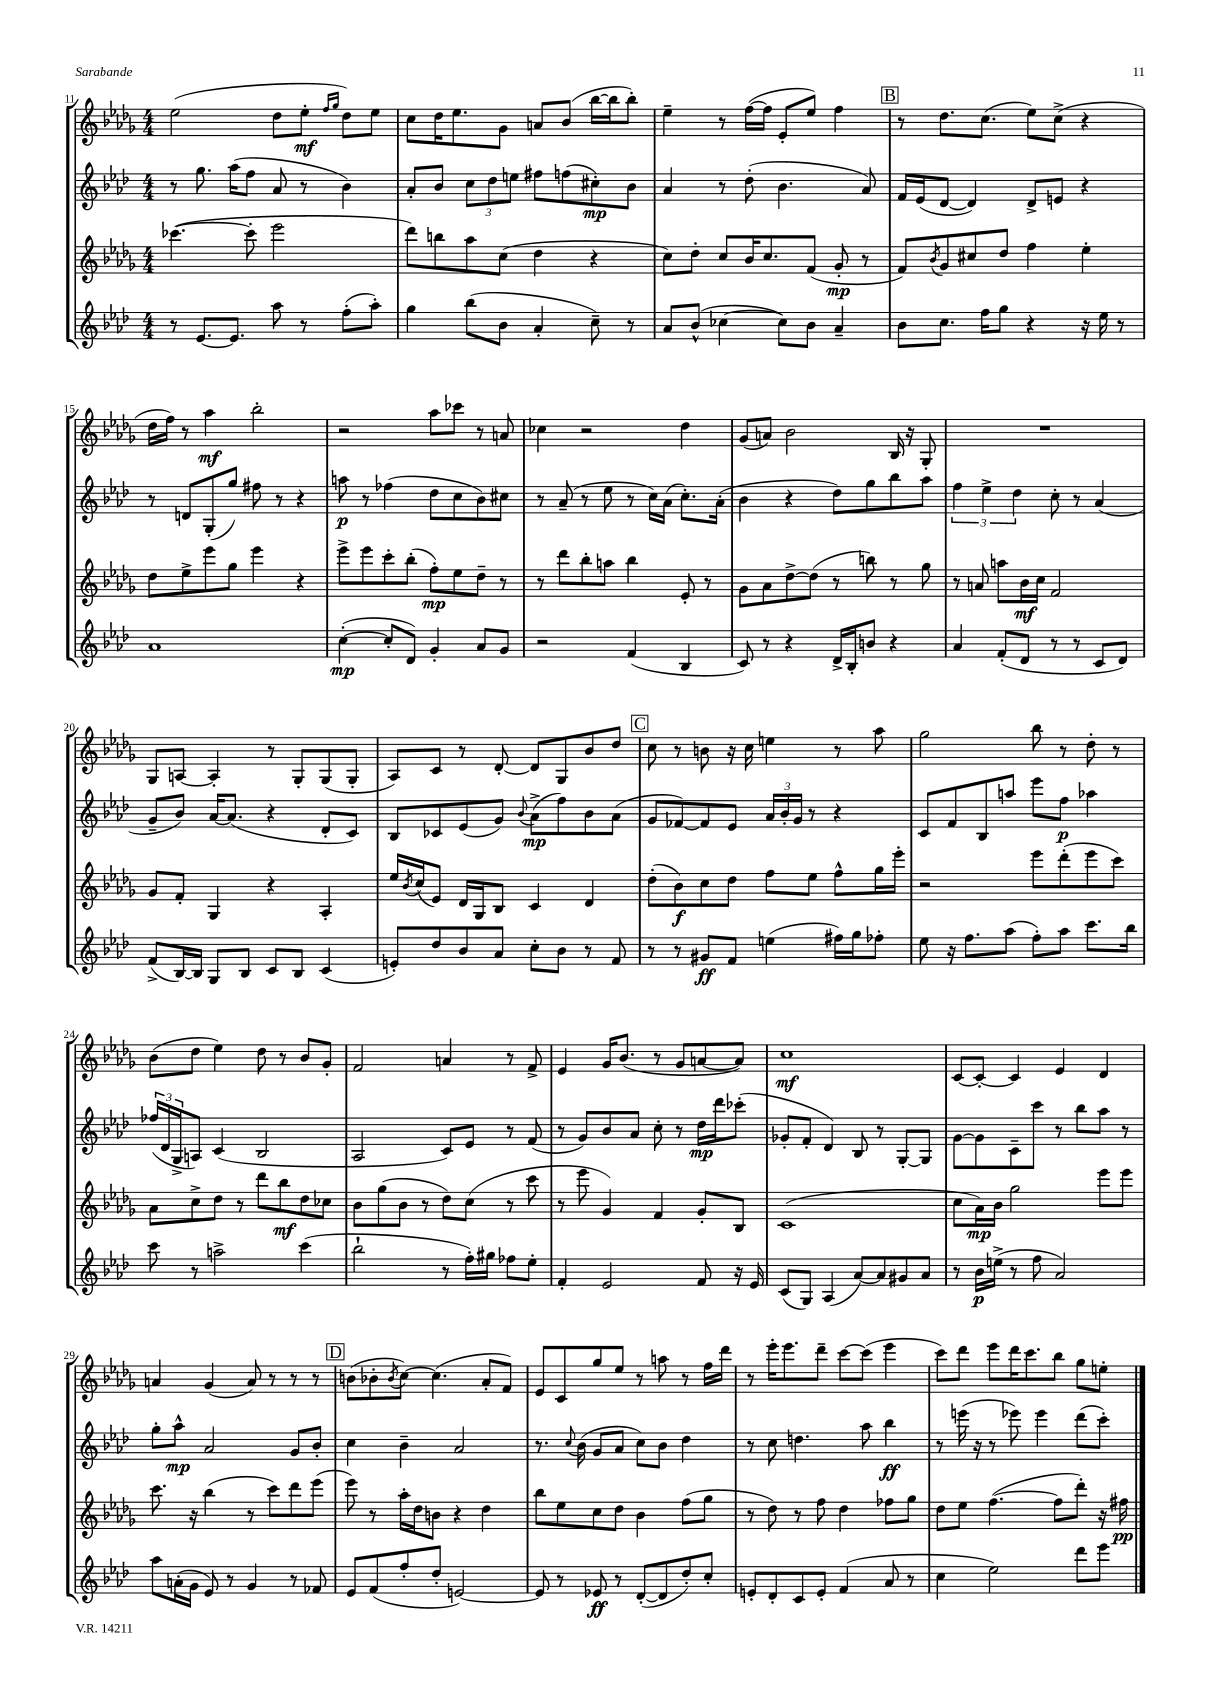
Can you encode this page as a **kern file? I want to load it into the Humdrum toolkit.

**kern	**kern	**kern	**kern
*staff4	*staff3	*staff2	*staff1
*clefG2	*clefG2	*clefG2	*clefG2
*k[b-e-a-d-]	*k[b-e-a-d-g-]	*k[b-e-a-d-]	*k[b-e-a-d-g-]
*M4/4	*M4/4	*M4/4	*M4/4
8r	([4.ccc-\	8r	(2ee-\
[8.e-/L	.	8.gg\	.
8.e-/]J	.	(16aa-\LK	.
.	8ccc-'\]	8ff\J	.
8aa-\	2eee-\	8a-/	8dd-\L
8r	.	8r	8ee-'\J
.	.	.	16qqff/LL
.	.	.	16qqgg-/JJ
(8ff'\L	.	4b-\)	8dd-\L)
8aa-'\J)	.	.	8ee-\J
=	=	=	=
4gg\	8ddd-\L)	8a-'/L	8cc\L
.	8bb\	8b-/J	16dd-\K
.	.	.	8.ee-\
(8bb-\L	8aa-\	12cc\L	.
.	.	12dd-\	.
8b-\J	(8cc\J	.	8g-\J
.	.	12ee\J	.
4a-'/	4dd-\	8ff#\L	8a/L
.	.	(8ff\	(8b-/J
8cc~\)	4r	8cc#'\)	[16bb-\LL
.	.	.	16bb-\]J
8r	.	8b-\J	8bb-'\J)
=	=	=	=
8a-/L	8cc\L)	4a-/	4ee-~\
(8b-^^/J	8dd-'\J	.	.
[4cc-\	8cc/L	8r	8r
.	16b-/K	(8dd-'\	([16ff\LL
.	8.cc/	.	16ff\]JJ
8cc-\]L)	.	4.b-\	8e-'/L
8b-\J	(8f/J	.	8ee-/J)
4a-~/	8g-'/	.	4ff\
.	8r	8a-/)	.
=	=	=	=
8b-\L	8f/L)	16f/LL	8r
.	.	(16e-/J	.
.	8qb-/	.	.
8.cc\J	8g-/	[8d-/J	8.dd-\L
.	8cc#/	4d-/])	.
16ff\LK	.	.	(8.cc\J
8gg\J	8dd-/J	.	.
4r	4ff\	8d-^/L	8ee-\L)
.	.	8e/J	(8cc^\J
16r	4ee-'\	4r	4r
16ee-\	.	.	.
8r	.	.	.
=	=	=	=
1a-	8dd-\L	8r	16dd-\LL
.	.	.	16ff\JJ)
.	8ee-^\	8d/L	8r
.	8eee-\	(8G'/	4aa-\
.	8gg-\J	8gg/J)	.
.	4eee-\	8ff#\	2bb-'\
.	.	8r	.
.	4r	4r	.
=	=	=	=
([4cc'\	8eee-^\L	8aa\	2r
.	8eee-\	8r	.
8cc'/]L	8ccc'\	(4ff-\	.
8d-/J)	(8bb-'\J	.	.
4g'/	8ff'\L)	8dd-\L	8aa-\L
.	8ee-\	8cc\	8ccc-\J
8a-/L	8dd-~\J	8b-\)	8r
8g/J	8r	8cc#\J	8a/
=	=	=	=
2r	8r	8r	4cc-\
.	8ddd-\L	(8a-~/	.
.	8bb-'\	8r	2r
.	8aa\J	8ee-\	.
(4f/	4bb-\	8r	.
.	.	16cc\LL)	.
.	.	(16a-\JJ	.
4B-/	8e-'/	8.cc'\L)	4dd-\
.	8r	.	.
.	.	(16a-'\Jk	.
=	=	=	=
8c/)	8g-\L	4b-\	(8g-/L
8r	8a-\	.	8a/J)
4r	[8dd-^\	4r	2b-\
.	(8dd-\]J	.	.
16d-^/LL	8r	8dd-\L)	.
16B-'/J	.	.	.
8b/J	8bb\)	8gg\	.
4r	8r	8bb-\	16B-/
.	.	.	16r
.	8gg-\	8aa-\J	8G-'/
=	=	=	=
4a-/	8r	6ff\	1r
.	8a/	.	.
.	.	6ee-^\	.
(8f'/L	8aa\L	.	.
.	.	6dd-\	.
8d-/J	16b-\L	.	.
.	16cc\JJ	.	.
8r	2f/	8cc'\	.
8r	.	8r	.
8c/L	.	(4a-/	.
8d-/J)	.	.	.
=	=	=	=
(8f^/L	8g-/L	8g~/L	8G-/L
[16B-/L)	8f'/J	8b-/J)	[8A/J
16B-/]JJ	.	.	.
8G/L	4G-/	[16a-/LK	4A'/]
.	.	(8.a-/]J	.
8B-/J	.	.	.
8c/L	4r	4r	8r
8B-/J	.	.	8G-'/L
(4c/	4A-'/	8d-'/L	(8G-/
.	.	8c/J)	8G-'/J
=	=	=	=
8e'/L)	16ee-/LL	8B-/L	8A-/L)
.	8qb-/	.	.
.	(16cc/J	.	.
8dd-/	8e-/J)	8c-/	8c/J
8b-/	16d-/LL	(8e-/	8r
.	16G-/J	.	.
8a-/J	8B-/J	8g/J)	[8d-'/
.	.	8qqb-/	.
8cc'\L	4c/	(8a-^\L	8d-/]L
8b-\J	.	8ff\)	8G-/
8r	4d-/	8b-\	8b-/
8f/	.	(8a-\J	8dd-/J
=	=	=	=
8r	(8dd-'\L	8g/L	8cc\
8r	8b-\)	[8f-/)	8r
8g#/L	8cc\	8f-/]	8b\
8f/J	8dd-\J	8e-/J	16r
.	.	.	16cc\
(4ee\	8ff\L	24a-/LL	4ee\
.	.	24b-'/	.
.	.	24g/JJ	.
.	8ee-\J	8r	.
16ff#\LL)	8ff^^\L	4r	8r
16gg\J	.	.	.
8ff-'\J	16gg-\L	.	8aa-\
.	16eee-'\JJ	.	.
=	=	=	=
8ee-\	2r	8c/L	2gg-\
16r	.	8f/	.
8.ff\L	.	.	.
.	.	8B-/	.
(8aa-\J	.	8aa/J	.
8ff'\L)	8eee-\L	8eee-\L	8bb-\
8aa-\J	(8ddd-'\	8ff\J	8r
8.ccc\L	8eee-\	4aa-\	8dd-'\
.	8ccc\J)	.	8r
16bb-\Jk	.	.	.
=	=	=	=
8ccc\	8a-\L	(24ff-/LL	(8b-\L
.	.	24d-/	.
.	.	24G^/J	.
8r	8cc^\	8A/J)	8dd-\J
2aa^\	8dd-\J	(4c/	4ee-\)
.	8r	.	.
.	8ddd-\L	2B-/	8dd-\
.	8bb-\	.	8r
(4ccc\	8dd-\	.	8b-/L
.	8cc-\J	.	8g-'/J
=	=	=	=
2bb-`\	8b-\L	2A-/	2f/
.	(8gg-\	.	.
.	8b-\J	.	.
.	8r	.	.
8r	8dd-\L)	8c/L)	4a/
16ff'\LL)	(8cc\J	8e-/J	.
16gg#\JJ	.	.	.
8ff-\L	8r	8r	8r
8ee-'\J	8ccc\	(8f/	8f^/
=	=	=	=
4f'/	8r	8r	4e-/
.	8eee-\	8g/L)	.
2e-/	4g-/)	8b-/	16g-/LK
.	.	.	(8.b-/J
.	.	8a-/J	.
.	4f/	8cc'\	8r
.	.	8r	8g-/L
8f/	8g-'/L	16dd-\LL	[8a/
.	.	16ddd-\J	.
16r	8B-/J	(8ccc-'\J	8a/]J)
16e-/	.	.	.
=	=	=	=
(8c/L	(1c	8g-'/L	1cc
8G/J)	.	8f'/J	.
(4A-/	.	4d-/)	.
[8a-/L)	.	8B-/	.
8a-/]	.	8r	.
8g#/	.	[8G'/L	.
8a-/J	.	8G/]J	.
=	=	=	=
8r	8cc\L	[8g\L	[8c/L
16b-\LL	16a-\L)	8g\]	8c'/_J
(16ee^\JJ	16b-\JJ	.	.
8r	2gg-\	8c~\	4c/]
8ff\	.	8ccc\J	.
2a-/)	.	8r	4e-/
.	.	8bb-\L	.
.	8eee-\L	8aa-\J	4d-/
.	8eee-\J	8r	.
=	=	=	=
8aa-\L	8.ccc\	8gg'\L	4a/
(16a'\L	.	8aa-^^\J	.
16g\JJ	16r	.	.
8e-/)	(4bb-\	2a-/	(4g-/
8r	.	.	.
4g/	8r	.	8a/)
.	8ccc\L)	.	8r
8r	8ddd-\	8g/L	8r
8f-/	(8eee-\J	8b-'/J	8r
=	=	=	=
8e-/L	8eee-\)	4cc\	(8b\L
(8f/	8r	.	8b-'\
.	.	.	8qb-/
8ff'/	16aa-'\LL	4b-~\	[8cc\J)
.	16dd-\J	.	.
8dd-'/J	8b\J	.	(4.cc\]
[2e/)	4r	2a-/	.
.	4dd-\	.	8a-'/L
.	.	.	8f/J)
=	=	=	=
8e/]	8bb-\L	8.r	8e-/L
8r	8ee-\	.	8c/
.	.	8qqcc/	.
.	.	(16b-\	.
8e-/	8cc\	8g/L	8gg-/
8r	8dd-\J	8a-/J	8ee-/J
([8d-'/L	4b-\	8cc\L)	8r
8d-/]	.	8b-\J	8aa\
8dd-'/)	(8ff\L	4dd-\	8r
8cc'/J	8gg-\J	.	16ff\LL
.	.	.	16ddd-\JJ
=	=	=	=
8e'/L	8r	8r	8r
8d-'/	8dd-\)	8cc\	16eee-'\LK
.	.	.	8.eee-\
8c/	8r	4.dd\	.
8e'/J	8ff\	.	8ddd-~\J
(4f/	4dd-\	.	[8ccc\L
.	.	8aa-\	(8ccc\]J
8a-/	8ff-\L	4bb-\	4eee-\
8r	8gg-\J	.	.
=	=	=	=
4cc\	8dd-\L	8r	8ccc\L)
.	8ee-\J	(16eee\	8ddd-\J
.	.	16r	.
2ee-\)	([4.ff\	8r	8eee-\L
.	.	8eee-\)	16ddd-\K
.	.	.	8.ccc\
.	.	4eee-\	.
.	8ff\]L	.	8bb-\J
8ddd-\L	8ddd-'\J)	(8ddd-\L	8gg-\L
8eee-\J	16r	8ccc'\J)	8ee'\J
.	16ff#\	.	.
==	==	==	==
*-	*-	*-	*-
